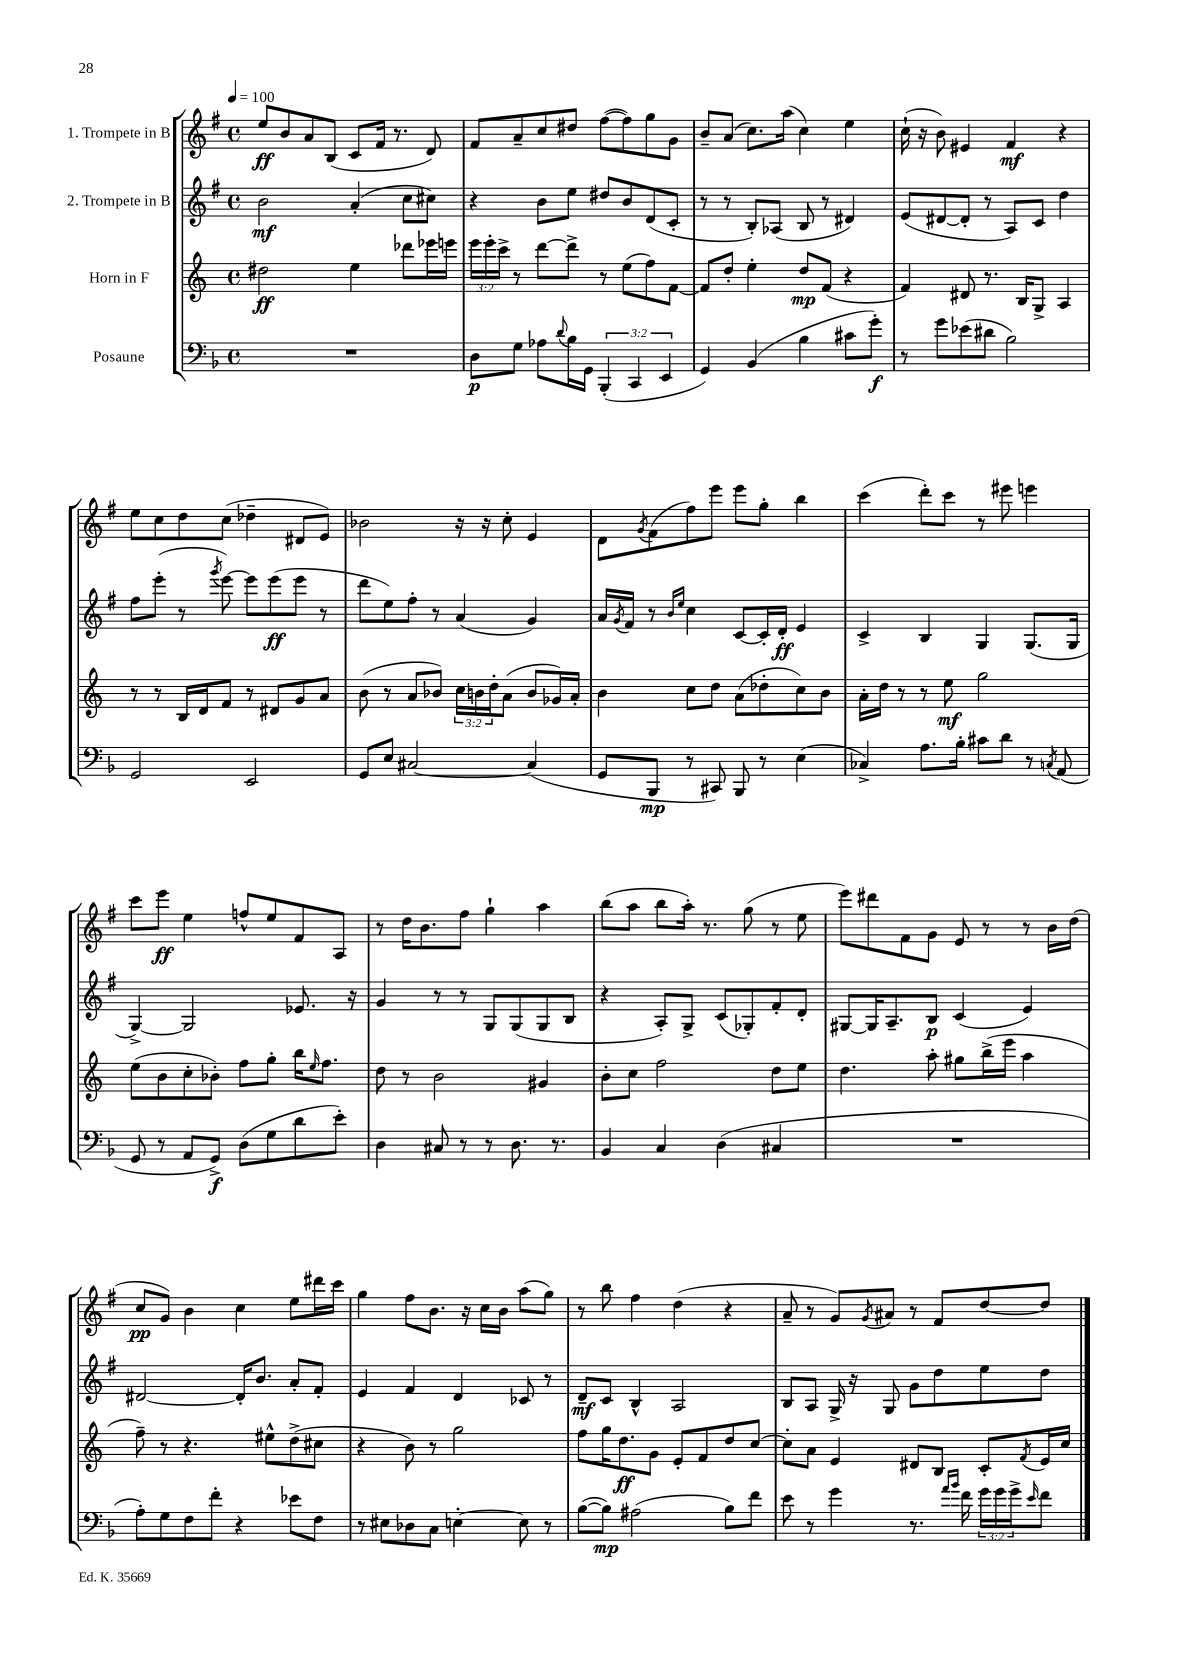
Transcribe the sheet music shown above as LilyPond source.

<<
\new StaffGroup <<
\new Staff = "s0" \with { instrumentName = "1. Trompete in B" } {
    \clef treble \key g \major \defaultTimeSignature \time 4/4 \tempo 4 = 100
    e''8\ff b'8 a'8 b8( c'8 fis'16 r8. d'8) |
    fis'8 a'8-- c''8 dis''8 fis''8~( fis''8) g''8 g'8 |
    b'8-- a'8( c''8.) a''16( c''4) e''4 |
    c''16-!( r16 b'8) eis'4 fis'4\mf r4 |
    e''8 c''8 d''8 c''8( des''4-- dis'8 e'8) |
    bes'2 r16 r16 c''8-. e'4 |
    d'8 \acciaccatura { g'8 } fis'8( fis''8) e'''8 e'''8 g''8-. b''4 |
    c'''4( d'''8-.) c'''8 r8 eis'''8 e'''4 |
    c'''8 e'''8\ff e''4 f''8-^ e''8 fis'8 a8 |
    r8 d''16 b'8. fis''8 g''4-! a''4 |
    b''8( a''8 b''8 a''16-.) r8. g''8( r8 e''8 |
    e'''8) dis'''8 fis'8 g'8 e'8 r8 r8 b'16 d''16( |
    c''8\pp g'8) b'4 c''4 e''8 dis'''16 c'''16 |
    g''4 fis''8 b'8. r16 c''16 b'16 a''8( g''8) |
    r8 b''8 fis''4 d''4( r4 |
    a'8-- r8 g'8) \acciaccatura { g'8 } ais'8 r8 fis'8 d''8~ d''8 \bar "|." |
}
\new Staff = "s1" \with { instrumentName = "2. Trompete in B" } {
    \clef treble \key g \major \defaultTimeSignature \time 4/4
    b'2\mf a'4-.( c''8 cis''8) |
    r4 b'8 e''8 dis''8 b'8 d'8( c'8-. |
    r8 r8 b8-.) aes8( b8 r8 dis'4) |
    e'8( dis'8~ dis'8-. r8 a8) c'8 d''4 |
    fis''8 e'''8-.( r8 \acciaccatura { g'''8 } e'''8~) e'''8 e'''8\ff( e'''8 r8 |
    d'''8 e''8) fis''8-. r8 a'4( g'4) |
    a'16 \acciaccatura { g'8 } fis'16 r8 \grace { b'16 e''16 } c''4 c'8~ c'16-. d'16-.\ff e'4 |
    c'4-> b4 g4 g8.( g16 |
    g4~->) g2 ees'8. r16 |
    g'4 r8 r8 g8 g8( g8 b8 |
    r4 a8-.) g8-> c'8( ges8-.) fis'8-. d'8-. |
    gis8~ gis16 a8.-- b8\p c'4( e'4) |
    dis'2~ dis'16-. b'8. a'8-. fis'8-. |
    e'4 fis'4 d'4 ces'8 r8 |
    d'8--\mf c'8 b4-^ a2 |
    b8 a8 g16-> r16 g8 g'8 d''8 e''8 d''8 \bar "|." |
}
\new Staff = "s2" \with { instrumentName = "Horn in F" } {
    \clef treble \key c \major \defaultTimeSignature \time 4/4 \override Staff.TupletNumber.text = #tuplet-number::calc-fraction-text
    dis''2\ff e''4 des'''8 ees'''16 e'''16 |
    \tuplet 3/2 { e'''16 e'''16-. c'''16-> } r8 d'''8~ d'''8-> r8 e''8( f''8) f'8~ |
    f'8 d''8-. e''4-. d''8\mp f'8( r4 |
    f'4) dis'8 r8. b16 g8-> a4 |
    r8 r8 b16 d'16 f'8 r8 dis'8 g'8 a'8 |
    b'8( r8 a'8 bes'8) \tuplet 3/2 { c''16 b'16 d''16-. } a'8( b'8 ges'16) a'16-. |
    b'4 c''8 d''8 a'8( des''8-. c''8) b'8 |
    a'16-. d''16 r8 r8 e''8\mf g''2 |
    e''8( b'8 c''8-. bes'8-.) f''8 g''8-. b''16 \grace { e''16 } f''8. |
    d''8 r8 b'2 gis'4 |
    b'8-. c''8 f''2 d''8 e''8 |
    d''4. a''8-. gis''8 b''16->( e'''16 a''4 |
    f''8--) r8 r4. eis''8-^ d''8->( cis''8 |
    r4 b'8) r8 g''2 |
    f''8 g''16 d''8.\ff g'8 e'8-. f'8 d''8 c''8~ |
    c''8-. a'8 e'4 dis'8 b8 c'8-. \acciaccatura { f'8 } e'16 c''16 \bar "|." |
}
\new Staff = "s3" \with { instrumentName = "Posaune" } {
    \clef bass \key f \major \defaultTimeSignature \time 4/4 \override Staff.TupletNumber.text = #tuplet-number::calc-fraction-text
    R1 |
    d8\p g8 aes8 \appoggiatura { d'8 } bes16 g,16 \tuplet 3/2 { bes,,4-.( c,4 e,4 } |
    g,4) bes,4( bes4 cis'8 g'8-.\f) |
    r8 g'8 ees'8( dis'8 bes2) |
    g,2 e,2 |
    g,8 e8 cis2~ cis4( |
    g,8 bes,,8\mp r8 cis,8) bes,,8 r8 e4( |
    ces4->) a8. bes16-. cis'8 d'8 r8 \acciaccatura { c8 } a,8( |
    g,8 r8 a,8 g,8->\f) d8( g8 d'8 e'8-.) |
    d4 cis8 r8 r8 d8. r8. |
    bes,4 c4 d4( cis4 |
    R1 |
    a8-.) g8 f8 f'8-. r4 ees'8 f8 |
    r8 eis8 des8 c8 e4~-. e8 r8 |
    bes8~( bes8\mp) ais2( bes8) f'8 |
    e'8 r8 g'4 r8. \grace { a'16 bes'16 } f'16 \tuplet 3/2 { g'16 g'16 g'16-> } \grace { e'16 } f'8 \bar "|." |
}
>>
>>
\layout { \context { \Score \remove "Bar_number_engraver" } }
